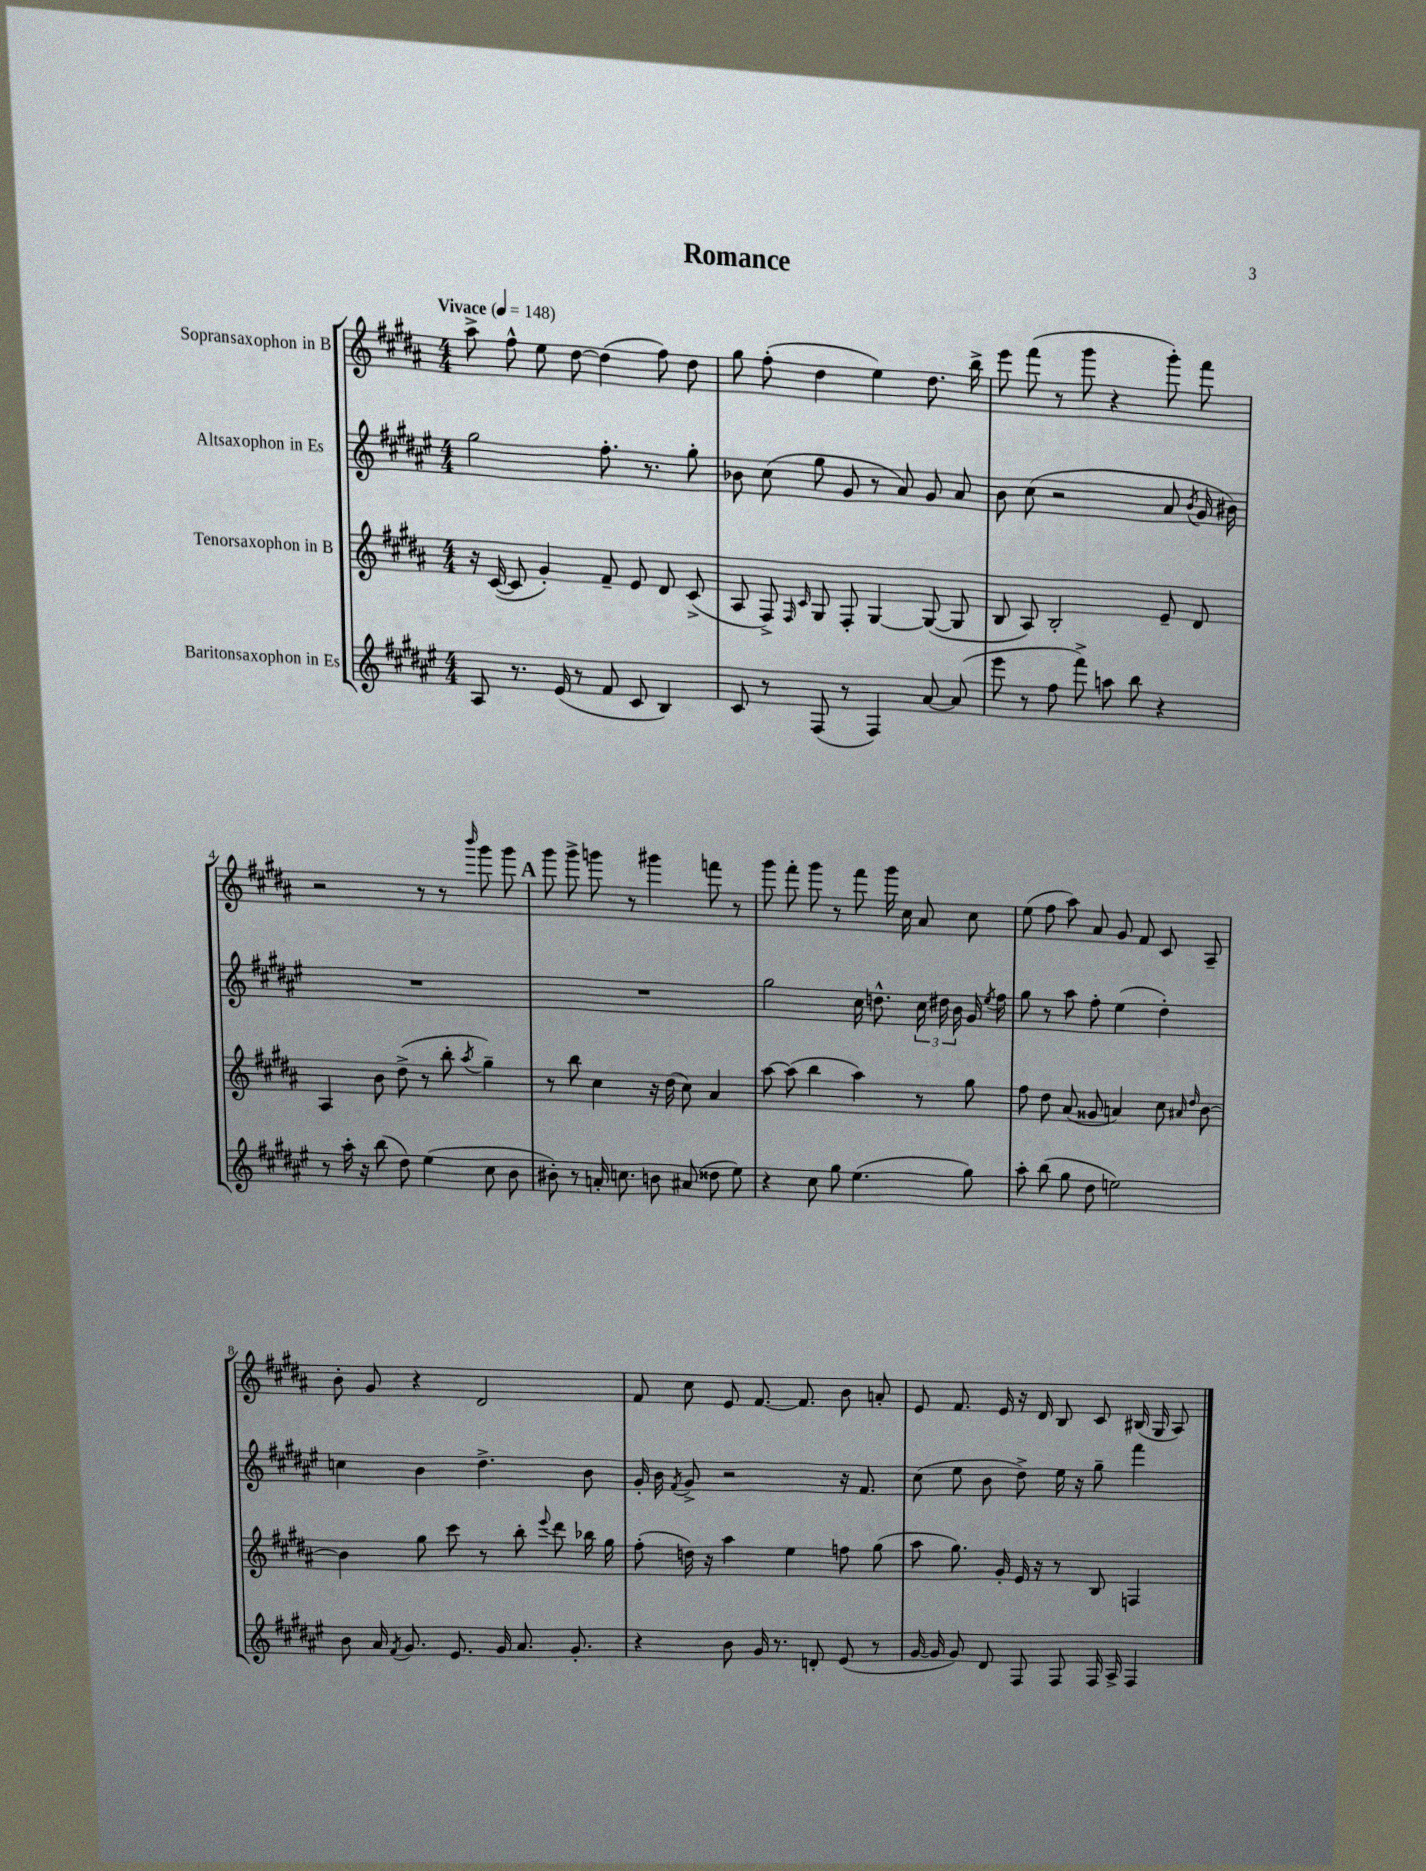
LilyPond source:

\header { title = "Romance" }
<<
\new StaffGroup <<
\new Staff = "s0" \with { instrumentName = "Sopransaxophon in B" } {
    \clef treble \key b \major \numericTimeSignature \time 4/4 \tempo "Vivace" 4 = 148
    \autoBeamOff ais''8-> fis''8-^ e''8 dis''8~ dis''4( fis''8) dis''8 |
    gis''8 fis''8-.( dis''4 e''4) dis''8. b''16-> |
    e'''8 fis'''8( r8 gis'''8 r4 gis'''8-.) fis'''8 |
    r2 r8 r8 \grace { b'''16 } gis'''8 gis'''8 |
    \mark \markup { \bold "A" } gis'''8 gis'''8-> g'''8 r8 gis'''4 f'''8 r8 |
    gis'''8 fis'''8-. gis'''8 r8 fis'''8 gis'''16 cis''16 ais'8 cis''8 |
    e''8( fis''8 ais''8) ais'8 gis'8 fis'8 cis'8 ais8-- |
    b'8-. gis'8 r4 dis'2 |
    fis'8 cis''8 e'8 fis'8.~ fis'8. b'8 a'8-. |
    e'8 fis'8. e'16 r16 dis'16 b8 cis'8 bis16( gis16 ais8) \bar "|." |
}
\new Staff = "s1" \with { instrumentName = "Altsaxophon in Es" } {
    \clef treble \key fis \major \numericTimeSignature \time 4/4
    \autoBeamOff gis''2 fis''8.-. r8. gis''8-. |
    bes'8 cis''8( gis''8 gis'8 r8 ais'8) gis'8 ais'8 |
    b'8 cis''8( r2 ais'8 \acciaccatura { b'8 } gis'16 bis'16) |
    R1 |
    \mark \markup { \bold "A" } R1 |
    gis''2 cis''16 d''8.-^ \tuplet 3/2 { cis''16 dis''16 b'16 } gis'16 \acciaccatura { eis''8 } fis''16 |
    gis''8 r8 ais''8 fis''8-. eis''4( dis''4-.) |
    c''4 b'4 dis''4.-> b'8 |
    gis'16-. b'16 \acciaccatura { fis'8 } gis'8-> r2 r16 fis'8. |
    cis''8( eis''8 b'8 dis''8->) eis''16 r16 gis''8-- fis'''4 \bar "|." |
}
\new Staff = "s2" \with { instrumentName = "Tenorsaxophon in B" } {
    \clef treble \key b \major \numericTimeSignature \time 4/4
    \autoBeamOff r16 cis'16~( cis'8 gis'4-.) fis'8-- e'8 dis'8 cis'8->( |
    ais8 fis8->) \grace { fis16 cis'16 } gis8 fis8-. gis4~ gis8~( gis8 |
    b8 ais8) b2-. e'8-- dis'8 |
    ais4 b'8 dis''8->( r8 b''8-. \acciaccatura { ais''8 } gis''4--) |
    \mark \markup { \bold "A" } r8 b''8 cis''4 r16 dis''16( cis''8) ais'4 |
    ais''8~ ais''8( b''4 ais''4) r8 gis''8 |
    fis''8 dis''8 ais'8( gisis'8 a'4) cis''8 \grace { ais'16 dis''16 } b'8~ |
    b'4 gis''8 cis'''8 r8 b''8-. \appoggiatura { e'''8 } dis'''8 bes''16 gis''16 |
    fis''8-.( d''16) r16 ais''4 e''4 f''8 gis''8( |
    ais''8 gis''8.) gis'16-. e'16 r16 r8 b8 f4 \bar "|." |
}
\new Staff = "s3" \with { instrumentName = "Baritonsaxophon in Es" } {
    \clef treble \key fis \major \numericTimeSignature \time 4/4
    \autoBeamOff ais8 r8. eis'16( r8 fis'8 cis'8 b4) |
    cis'8 r8 fis8( r8 fis4) ais'8~ ais'8( |
    eis'''8 r8 fis''8 fis'''8->) a''8 b''8 r4 |
    r8 ais''16-. r16 b''8( dis''8) eis''4( cis''8 b'8 |
    \mark \markup { \bold "A" } bis'8-.) r8 a'16-. c''8. b'8 ais'8( disis''8 eis''8) |
    r4 cis''8 gis''8 eis''4.( gis''8) |
    ais''8-. b''8( gis''8 dis''8 e''2) |
    b'8 ais'16 \acciaccatura { fis'8 } gis'8. eis'8. gis'16 ais'8. gis'8.-. |
    r4 b'8 gis'16 r8. d'8-. eis'8( r8 |
    gis'16~ gis'16 gis'8) dis'8 fis8 fis8 fis16 ais16-> fis4 \bar "|." |
}
>>
>>
